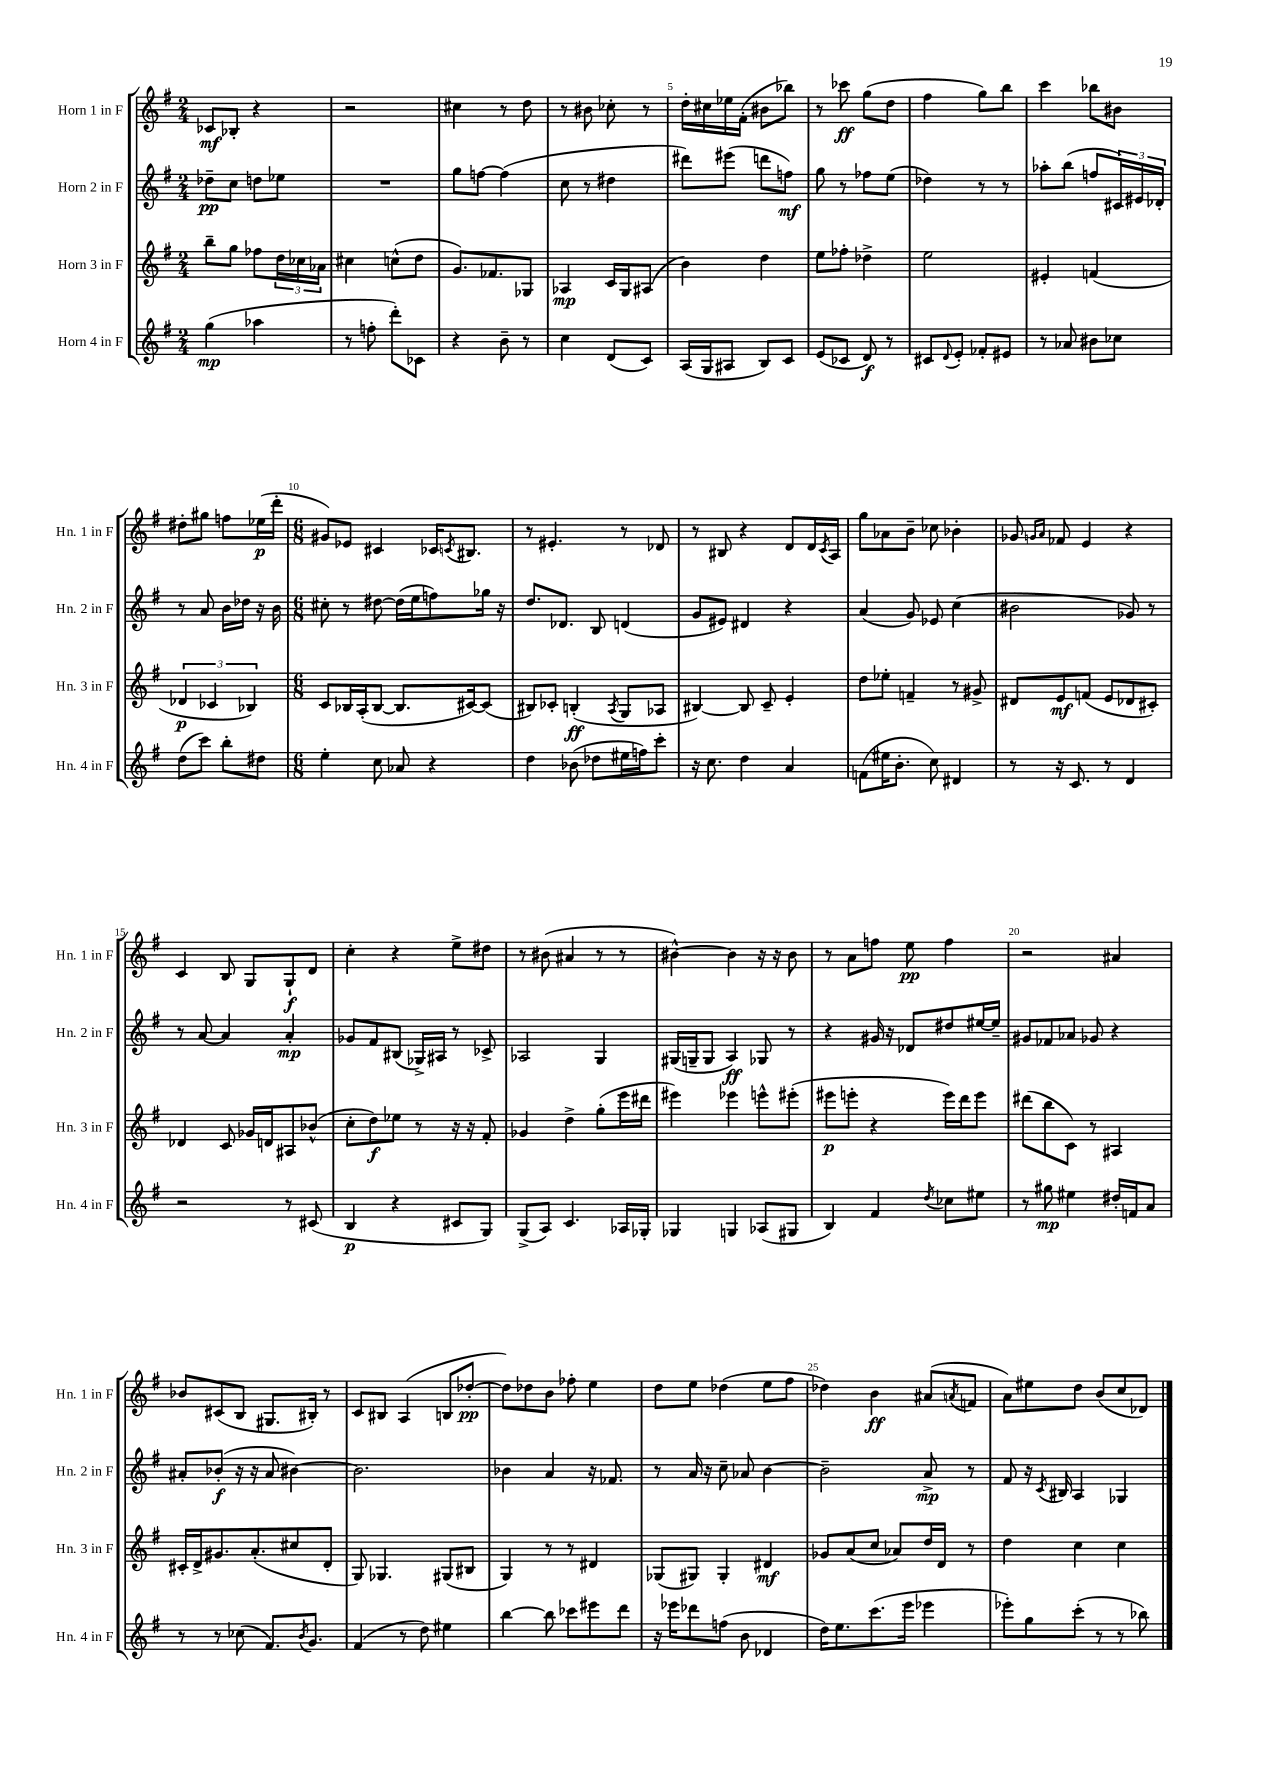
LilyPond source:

<<
\new StaffGroup <<
\new Staff = "s0" \with { instrumentName = "Horn 1 in F" shortInstrumentName = "Hn. 1 in F" } {
    \clef treble \key g \major \numericTimeSignature \time 2/4
    ces'8\mf bes8-. r4 |
    r2 |
    cis''4 r8 d''8 |
    r8 bis'8 ces''8-. r8 |
    d''16-. cis''16 ees''16 fis'16-.( bis'8 bes''8) |
    r8 ces'''8\ff g''8( d''8 |
    fis''4 g''8) b''8 |
    c'''4 bes''8 bis'8 |
    dis''8-. gis''8 f''8 ees''16\p( d'''16-. |
    \numericTimeSignature \time 6/8 gis'8) ees'8 cis'4 ces'16 \acciaccatura { c'8 } bis8. |
    r8 eis'4.-. r8 des'8 |
    r8 bis8 r4 d'8 d'16 \acciaccatura { c'8 } a16 |
    g''8 aes'8 b'8-- ces''8 bes'4-. |
    ges'8 \grace { g'16 a'16 } fes'8 e'4 r4 |
    c'4 b8 g8 g8-!\f d'8 |
    c''4-. r4 e''8-> dis''8 |
    r8 bis'8( ais'4 r8 r8 |
    bis'4~-^) bis'4 r16 r16 bis'8 |
    r8 a'8 f''8 e''8\pp f''4 |
    r2 ais'4 |
    bes'8 cis'8( b8 gis8. bis16-.) r8 |
    c'8 bis8 a4( b8 des''8~-.\pp |
    des''8) des''8 b'8 fes''8-. e''4 |
    d''8 e''8 des''4( e''8 fis''8 |
    des''4) b'4\ff ais'8( \acciaccatura { a'8 } f'8 |
    a'8) eis''8 d''8 b'8( c''8 des'8) \bar "|." |
}
\new Staff = "s1" \with { instrumentName = "Horn 2 in F" shortInstrumentName = "Hn. 2 in F" } {
    \clef treble \key g \major \numericTimeSignature \time 2/4
    des''8--\pp c''8 d''8 ees''8 |
    R2 |
    g''8 f''8~ f''4( |
    c''8 r8 dis''4 |
    dis'''8) eis'''8( d'''8 f''8\mf) |
    g''8 r8 fes''8 e''8( |
    des''4) r8 r8 |
    aes''8-. b''8( f''8 \tuplet 3/2 { cis'16) eis'16 des'16-. } |
    r8 a'8 b'16 des''16 r16 b'16 |
    \numericTimeSignature \time 6/8 cis''8-. r8 dis''8~ dis''16( e''16 f''8) ges''16 r16 |
    d''8. des'8. b8 d'4( |
    g'8 eis'8) dis'4 r4 |
    a'4( g'8) ees'8 c''4( |
    bis'2 ges'8) r8 |
    r8 a'8~ a'4 a'4-.\mp |
    ges'8 fis'8 bis8( ges16->) ais16 r8 ces'8-> |
    aes2 g4 |
    gis16( g16-- g8 a4\ff) ges8 r8 |
    r4 gis'16 r16 des'8 dis''8 eis''16~ eis''16-- |
    gis'8 fes'8 aes'8 ges'8 r4 |
    ais'8-. bes'8-.\f( r16 r16 ais'8 bis'4~) |
    bis'2. |
    bes'4 a'4 r16 fes'8. |
    r8 a'16 r16 c''8-- aes'8 b'4~ |
    b'2-- a'8->\mp r8 |
    fis'8 r16 \acciaccatura { c'8 } bis16 a4 ges4 \bar "|." |
}
\new Staff = "s2" \with { instrumentName = "Horn 3 in F" shortInstrumentName = "Hn. 3 in F" } {
    \clef treble \key g \major \numericTimeSignature \time 2/4
    b''8-- g''8 fes''8 \tuplet 3/2 { d''16 ces''16 aes'16 } |
    cis''4 c''8-^( d''8 |
    g'8.) fes'8. ges8 |
    aes4\mp c'16 g16 ais8( |
    b'4) d''4 |
    e''8 fes''8-. des''4-> |
    e''2 |
    eis'4-. f'4( |
    \tuplet 3/2 { des'4\p ces'4 bes4) } |
    \numericTimeSignature \time 6/8 c'8 bes16 a16-.( bes8~ bes8. cis'16~) cis'8( |
    bis8) ces'8-. b4-.\ff( \acciaccatura { a8 } g8 aes8 |
    bis4~) bis8 c'8-- e'4-. |
    d''8 ees''8-. f'4-- r8 gis'8-> |
    dis'8 e'8\mf f'8( e'8 des'8 cis'8-.) |
    des'4 c'8 ges'16 d'16 ais8 bes'8-^( |
    c''8-. d''8\f) ees''8 r8 r16 r16 fis'8-. |
    ges'4 d''4-> g''8-.( e'''16 dis'''16 |
    eis'''4) ees'''4 e'''8-^ eis'''8-.( |
    eis'''8\p e'''8-. r4 e'''16) d'''16 e'''8 |
    dis'''8( b''8 c'8) r8 ais4 |
    cis'16-. d'16-> gis'8. a'8.-.( cis''8 d'8-. |
    g8) ges4. gis8( bis8 |
    g4) r8 r8 dis'4 |
    ges8( gis8) gis4-. dis'4\mf |
    ges'8 a'8( c''8 aes'8) d''16 d'16 r8 |
    d''4 c''4 c''4 \bar "|." |
}
\new Staff = "s3" \with { instrumentName = "Horn 4 in F" shortInstrumentName = "Hn. 4 in F" } {
    \clef treble \key g \major \numericTimeSignature \time 2/4
    g''4\mp( aes''4 |
    r8 f''8-. d'''8-.) ces'8 |
    r4 b'8-- r8 |
    c''4 d'8( c'8) |
    a16( g16 ais8 b8) c'8 |
    e'8( ces'8 d'8\f) r8 |
    cis'8 \appoggiatura { d'8 } e'8-. fes'8-. eis'8 |
    r8 aes'8 bis'8 ces''8 |
    d''8( c'''8) b''8-. dis''8 |
    \numericTimeSignature \time 6/8 e''4-. c''8 aes'8 r4 |
    d''4 bes'8( des''8 eis''16 f''16) c'''8-. |
    r16 c''8. d''4 a'4 |
    f'8( eis''16 b'8.-. c''8) dis'4 |
    r8 r16 c'8. r8 d'4 |
    r2 r8 cis'8( |
    b4\p r4 cis'8 g8) |
    g8->( a8) c'4. aes16 ges16-. |
    ges4 g4 aes8( gis8 |
    b4) fis'4 \acciaccatura { d''8 } ces''8 eis''8 |
    r8 gis''8\mp eis''4 dis''16-. f'16 a'8 |
    r8 r8 ces''8( fis'8.) \acciaccatura { b'8 } g'8. |
    fis'4( r8 d''8) eis''4 |
    b''4~ b''8 ces'''8 eis'''8 d'''8 |
    r16 ees'''16 des'''8 f''8( b'8 des'4 |
    d''16) e''8. c'''8.( e'''16 ees'''4 |
    ees'''8-.) g''8 c'''8-.( r8 r8 bes''8) \bar "|." |
}
>>
>>
\layout { \context { \Score \override BarNumber.break-visibility = ##(#f #t #t) barNumberVisibility = #(every-nth-bar-number-visible 5) } }
